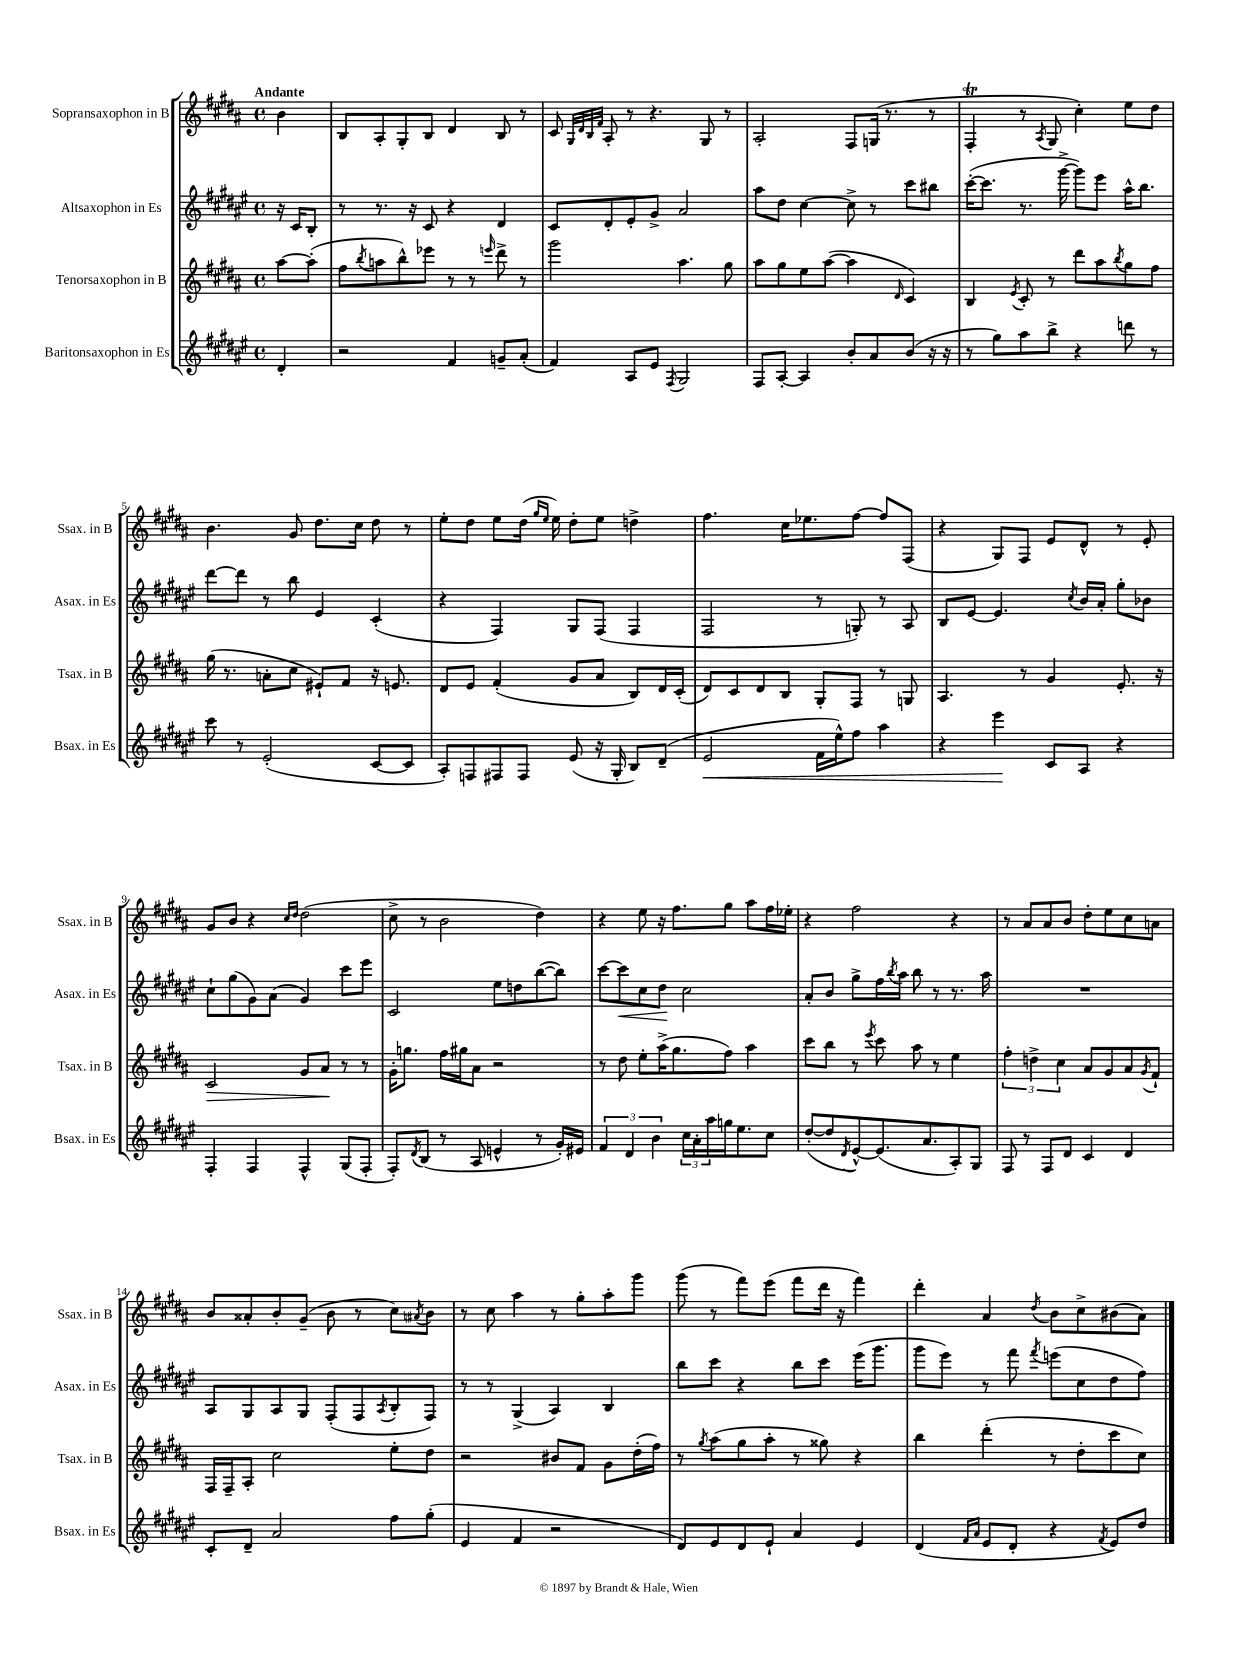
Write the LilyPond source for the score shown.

<<
\new StaffGroup <<
\new Staff = "s0" \with { instrumentName = "Sopransaxophon in B" shortInstrumentName = "Ssax. in B" } {
    \clef treble \key b \major \defaultTimeSignature \time 4/4 \partial 4 \tempo "Andante"
    b'4 |
    b8 ais8-. gis8-. b8 dis'4 b8 r8 |
    cis'8 \grace { gis32 dis'32 b32 fis'32 } ais8-. r8 r4. gis8 r8 |
    ais2-. fis8 g16( r8. r8 |
    fis4-.\trill r8 \acciaccatura { ais8 } gis8 cis''4-.) e''8 dis''8 |
    b'4. gis'8 dis''8. cis''16 dis''8 r8 |
    e''8-. dis''8 e''8 dis''16( \grace { gis''16 e''16 } e''16) dis''8-. e''8 d''4-> |
    fis''4. cis''16 ees''8. fis''8~ fis''8 fis8( |
    r4 gis8) fis8 e'8 dis'8-^ r8 e'8-. |
    gis'8 b'8 r4 \grace { cis''16 dis''16 } dis''2( |
    cis''8-> r8 b'2 dis''4) |
    r4 e''8 r16 fis''8. gis''8 ais''8 fis''16 ees''16-. |
    r4 fis''2 r4 |
    r8 ais'8 ais'8 b'8 dis''8-. e''8 cis''8 a'8 |
    b'8 aisis'8-. b'8-. gis'8--( b'8 r8 cis''8) \acciaccatura { ais'8 } b'8 |
    r8 cis''8 ais''4 r8 gis''8-. ais''8-. gis'''8 |
    gis'''8( r8 fis'''8) e'''8( fis'''8 dis'''16 r16 fis'''4) |
    dis'''4-. ais'4 \acciaccatura { dis''8 } b'8 cis''8-> bis'8( ais'8) \bar "|." |
}
\new Staff = "s1" \with { instrumentName = "Altsaxophon in Es" shortInstrumentName = "Asax. in Es" } {
    \clef treble \key fis \major \defaultTimeSignature \time 4/4 \partial 4
    r16 cis'16 b8-. |
    r8 r8. r16 cis'8 r4 dis'4 |
    cis'8 dis'8-. eis'8-. gis'8-> ais'2 |
    ais''8 dis''8 cis''4~ cis''8-> r8 cis'''8 bis''8 |
    cis'''16~-.( cis'''8. r8. gis'''16~-> gis'''8) eis'''8 ais''16-^ b''8. |
    dis'''8~ dis'''8 r8 b''8 eis'4 cis'4-.( |
    r4 fis4) gis8 fis8( fis4 |
    fis2 r8 g8-.) r8 ais8 |
    b8 eis'8~ eis'4. \acciaccatura { cis''8 } b'16 ais'16-. gis''8-. bes'8 |
    cis''8-! gis''8( gis'8) ais'8( gis'4) cis'''8 eis'''8 |
    cis'2 eis''8 d''8 b''8~( b''8) |
    cis'''8~ cis'''8\< cis''8 dis''8\! cis''2 |
    ais'8-. b'8 gis''8-> fis''16 \acciaccatura { b''8 } ais''16 b''8 r8 r8. ais''16 |
    R1 |
    ais8 gis8 ais8 gis8 fis8-.( fis8 \acciaccatura { ais8 } b8-. fis8) |
    r8 r8 gis4->( ais4) b4 |
    b''8 cis'''8 r4 b''8 cis'''8 eis'''16( gis'''8. |
    gis'''8 eis'''8) r8 fis'''8 \acciaccatura { fis'''8 } e'''8( cis''8 dis''8 fis''8) \bar "|." |
}
\new Staff = "s2" \with { instrumentName = "Tenorsaxophon in B" shortInstrumentName = "Tsax. in B" } {
    \clef treble \key b \major \defaultTimeSignature \time 4/4 \partial 4
    ais''8~ ais''8-.( |
    fis''8 \acciaccatura { b''8 } a''8 b''8-^) ees'''8 r8 r8 \grace { e'''16 } dis'''8-> r8 |
    gis'''2 ais''4. gis''8 |
    ais''8 gis''8 e''8 ais''8~( ais''4 \grace { dis'16 } cis'4) |
    b4 \acciaccatura { e'8 } cis'8-. r8 dis'''8 ais''8 \acciaccatura { b''8 } gis''8 fis''8 |
    gis''16( r8. a'8-. cis''8 eis'8-!) fis'8 r16 e'8. |
    dis'8 e'8 fis'4-.( gis'8 ais'8 b8) dis'16 cis'16-.( |
    dis'8) cis'8 dis'8 b8 gis8-. fis8 r8 g8 |
    ais4. r8 gis'4 e'8.-. r16 |
    cis'2\> gis'8 ais'8\! r8 r8 |
    gis'16-. g''8. fis''16 gis''16 ais'8 r2 |
    r8 dis''8 e''8-. ais''16->( gis''8. fis''8) ais''4 |
    cis'''8 b''8 r8 \acciaccatura { e'''8 } cis'''8 ais''8 r8 e''4 |
    \tuplet 3/2 { fis''4-. d''4-> cis''4 } ais'8 gis'8 ais'8 \acciaccatura { gis'8 } fis'8-! |
    fis16 fis16-- ais8-. cis''2 e''8-. dis''8 |
    r2 bis'8 fis'8 gis'8 dis''16-.( fis''16) |
    r8 \acciaccatura { gis''8 } ais''8( gis''8 ais''8-. r8 gisis''8) r4 |
    b''4 dis'''4-.( r8 dis''8-. cis'''8 cis''8) \bar "|." |
}
\new Staff = "s3" \with { instrumentName = "Baritonsaxophon in Es" shortInstrumentName = "Bsax. in Es" } {
    \clef treble \key fis \major \defaultTimeSignature \time 4/4 \partial 4
    dis'4-. |
    r2 fis'4 g'8-- ais'8-.( |
    fis'4) ais8 eis'8 \acciaccatura { fis8 } gis2 |
    fis8 ais8~-. ais4 b'8-. ais'8 b'8( r16 r16 |
    r8 gis''8) ais''8 b''8-> r4 d'''8 r8 |
    cis'''8 r8 eis'2-.( cis'8~ cis'8 |
    ais8-.) f8 fis8 fis8 eis'8( r16 gis16-. b8) dis'8--( |
    eis'2\< fis'16 eis''16-^) fis''8 ais''4 |
    r4 eis'''4\! cis'8 ais8 r4 |
    fis4-. fis4 fis4-^ gis8( fis8-. |
    fis8-.) \acciaccatura { dis'8 } b8( r8 ais8 e'4-^ r8 gis'16-.) eis'16 |
    \tuplet 3/2 { fis'4 dis'4 b'4 } \tuplet 3/2 { cis''16 ais'16-. ais''16 } g''16 eis''8. cis''8 |
    dis''8~-.( dis''8 \acciaccatura { dis'8 } eis'8~-^) eis'8.( ais'8. ais8-.) gis8 |
    fis8 r8 fis8 dis'8 cis'4 dis'4 |
    cis'8-. dis'8-- ais'2 fis''8 gis''8-.( |
    eis'4 fis'4 r2 |
    dis'8) eis'8 dis'8 eis'8-! ais'4 eis'4 |
    dis'4( \grace { fis'16 ais'16 } eis'8 dis'8-. r4 \acciaccatura { fis'8 } eis'8) dis''8 \bar "|." |
}
>>
>>
